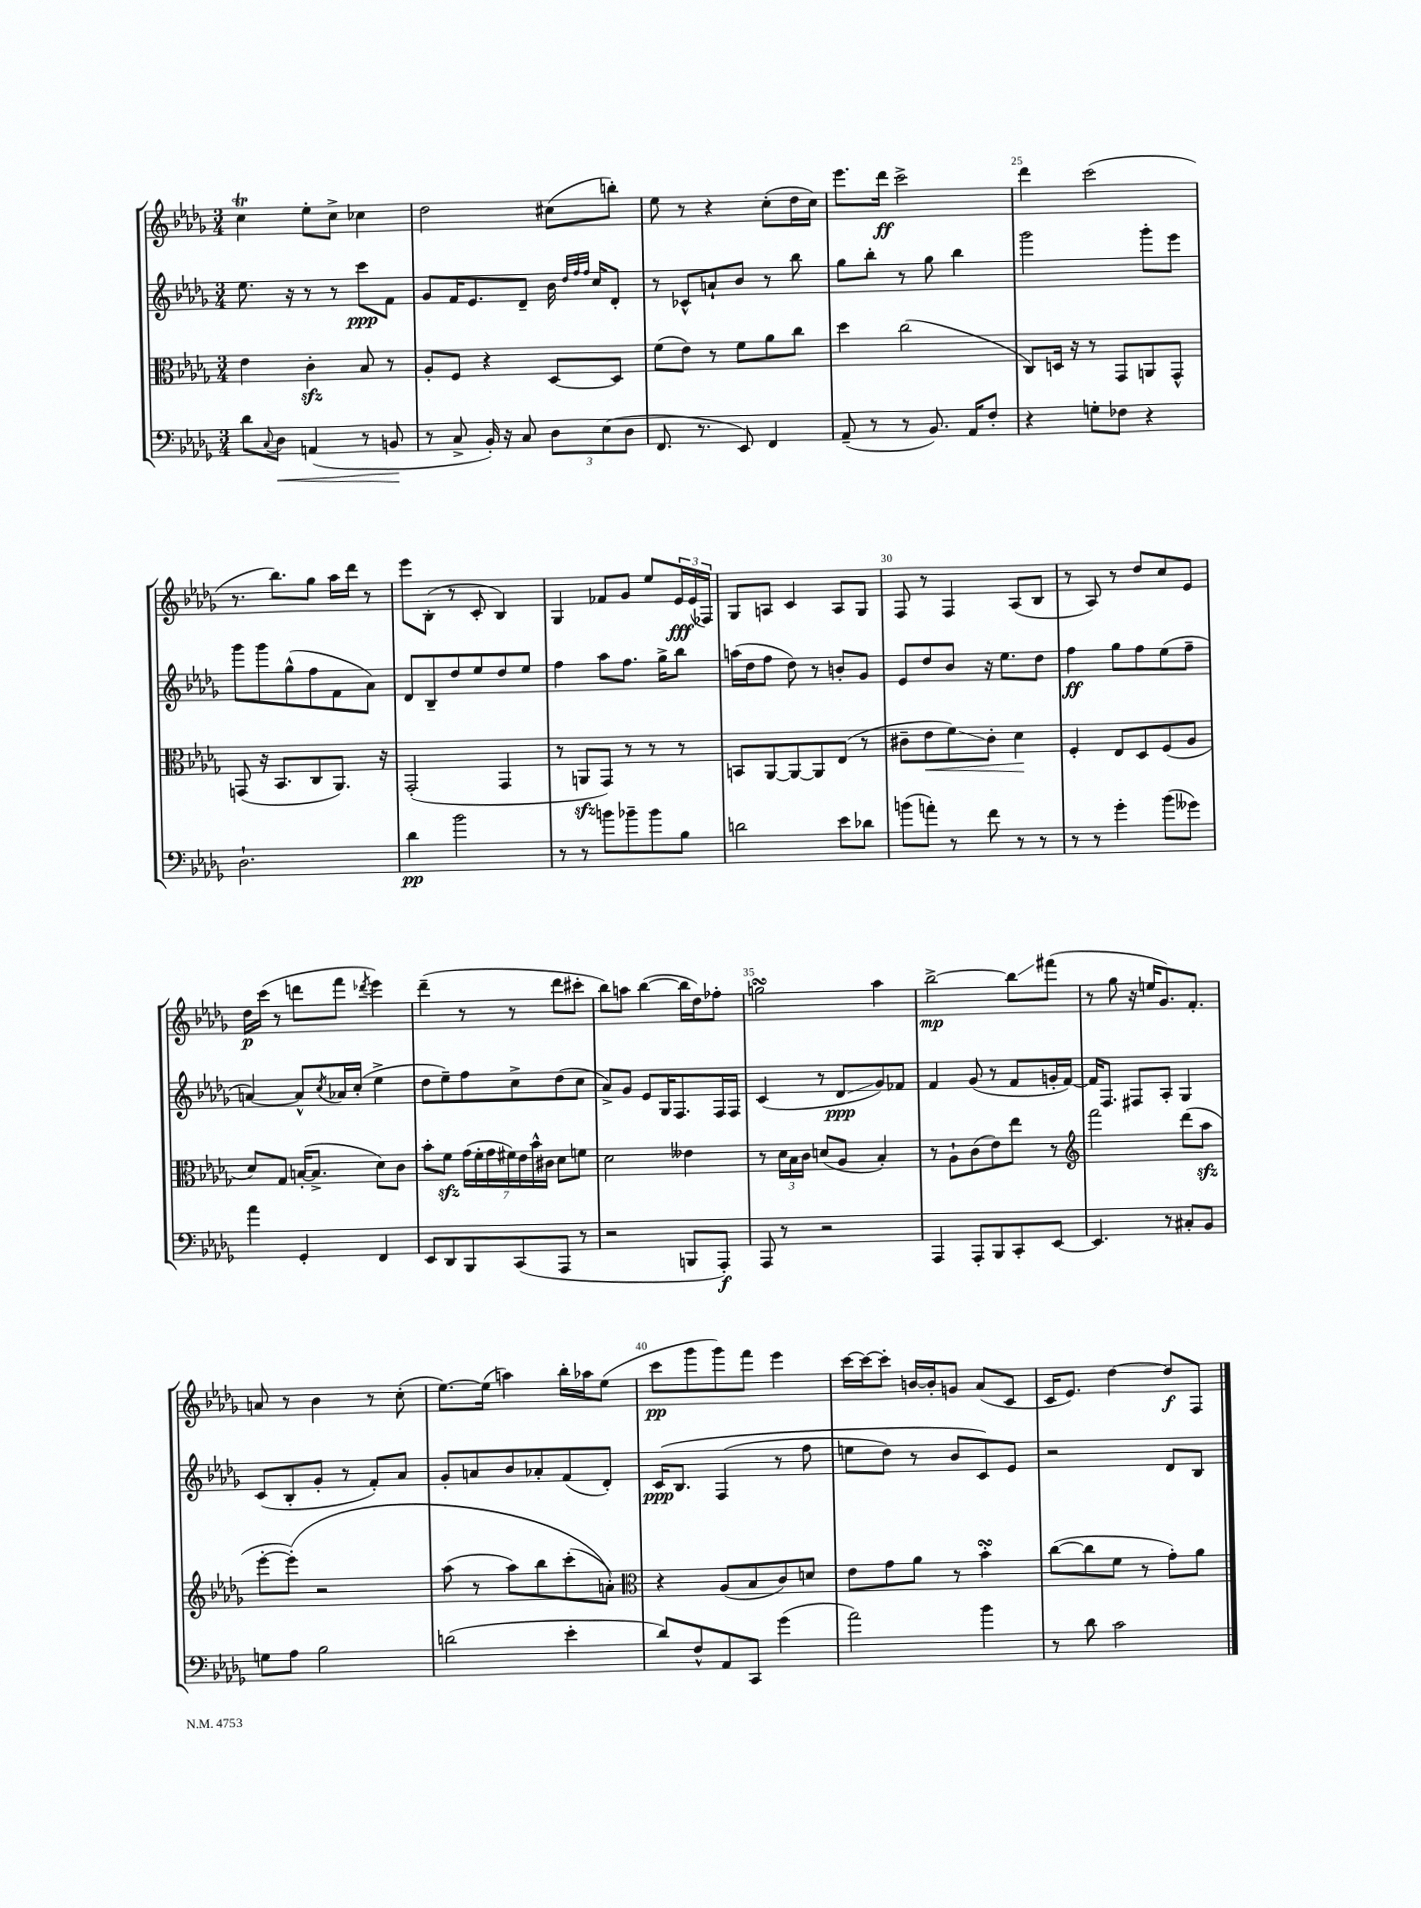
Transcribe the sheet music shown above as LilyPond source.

<<
\new StaffGroup <<
\new Staff = "s0" {
    \clef treble \key des \major \numericTimeSignature \time 3/4
    c''4\trill ees''8-. c''8-> ces''4 |
    des''2 cis''8( b''8-.) |
    ees''8 r8 r4 c''8-.( des''16 c''16) |
    ees'''8. des'''16\ff c'''2-> |
    des'''4 c'''2( |
    r8. bes''8.) ges''8 aes''16 des'''16 r8 |
    ees'''8 bes8-.( r8 c'8-. bes4) |
    ges4 fes'8 ges'8 ees''8 \tuplet 3/2 { ees'16\fff ees'16( fes16) } |
    ges8 a8 c'4 a8 ges8 |
    f8 r8 f4 aes8( bes8 |
    r8 aes8) r8 des''8 c''8 ees'8 |
    des''16\p c'''16( r8 d'''8 f'''8 \acciaccatura { des'''8 } ees'''4) |
    des'''4--( r8 r8 des'''8 cis'''8-. |
    bes''8) a''8 bes''4~( bes''16 des''16) fes''8-. |
    g''2\turn aes''4 |
    bes''2~->\mp bes''8\glissando fis'''8( |
    r8 ges''8 r16 e''16 ges'8.) f'8.-. |
    a'8 r8 bes'4 r8 c''8-.( |
    ees''8.~) ees''16( a''4) bes''16-. aes''16 ees''8( |
    c'''8\pp ges'''8 ges'''8) f'''8 ees'''4 |
    c'''16~ c'''16~ c'''8-. b'16~ b'16-. g'8 aes'8( c'8 |
    c'16 ees'8.) des''4~ des''8\f f8 \bar "|." |
}
\new Staff = "s1" {
    \clef treble \key des \major \numericTimeSignature \time 3/4
    ees''8. r16 r8 r8 c'''8\ppp f'8 |
    ges'8 f'16 ees'8. des'8-- bes'16 \grace { des''32 f''32 f''32 } c''16 des'8-. |
    r8 ces'8-^ a'8-! bes'8 r8 bes''8 |
    ges''8 bes''8-. r8 ges''8 bes''4 |
    ges'''2 ges'''8-. ees'''8 |
    ges'''8 ges'''8 ges''8-^( f''8 f'8 aes'8) |
    des'8 bes8-- des''8 ees''8 des''8 ees''8 |
    f''4 aes''8 f''8. ges''16-> bes''8 |
    a''16( des''16 f''8 des''8) r8 b'8-. ges'8 |
    ees'8 des''8 bes'8 r16 ees''8. des''8 |
    f''4\ff ges''8 f''8 ees''8( f''8-- |
    a'4~) a'8-^ \acciaccatura { c''8 } aes'16 c''16-.( ees''4-> |
    des''8 ees''8--) f''8 c''8-> des''8( c''8 |
    aes'8->) ges'8 ees'8 ges16 f8. f16 f16 |
    c'4( r8 des'8\glissando\ppp ges'8) fes'8 |
    f'4 ges'8( r8 f'8 g'16-. f'16~) |
    f'16 f8. fis8 aes8-. ges4 |
    c'8( bes8-. ges'8-. r8 f'8-.) aes'8 |
    ges'8-. a'8 bes'8 aes'8-. f'8( des'8-.) |
    c'16\ppp\( bes8. f4( r8 f''8 |
    e''8 des''8) r8 bes'8 c'8\) ees'8 |
    r2 des'8 bes8 \bar "|." |
}
\new Staff = "s2" {
    \clef alto \key des \major \numericTimeSignature \time 3/4
    ees'4 c'4-.\sfz bes8 r8 |
    aes8-. f8 r4 des8~ des8 |
    f'8( ees'8) r8 f'8 aes'8 c''8 |
    des''4 c''2( |
    c8) d16 r16 r8 ges,8 a,8 ges,8-^ |
    g,8( r16 bes,8. c8 aes,8.) r16 |
    ges,2-.( ges,4 |
    r8 a,8\sfz ges,8) r8 r8 r8 |
    b,8 aes,8~ aes,8~ aes,8 ees8( r8 |
    cis'8-- ees'8\< f'8\glissando) cis'8-. des'4\! |
    f4-. ees8 des8 f8( aes8 |
    des'8) ges8 b16~-.( b8.-> des'8) c'8 |
    bes'8-. f'8\sfz \tuplet 7/4 { ges'16( f'16-. ges'16 fis'16) ees'16 bes'16-^ cis'16 } des'8 f'8 |
    des'2 eeses'4 |
    r8 \tuplet 3/2 { des'16 bes16 c'16 } d'8( aes8 bes4-.) |
    r8 aes8-! c'8( ees'8) ees''8 r8 |
    \clef treble f'''2 des'''8( aes''8\sfz |
    ees'''8~-. ees'''8-.)\( r2 |
    aes''8( r8 aes''8) bes''8 c'''8-.( a'8-.)\) |
    \clef alto r4 aes8( bes8 c'8) d'8 |
    ees'8 ges'8 aes'8 r8 bes'4-.\turn |
    c''8~( c''8 f'8 r8 ges'8-.) aes'8 \bar "|." |
}
\new Staff = "s3" {
    \clef bass \key des \major \numericTimeSignature \time 3/4
    des'8 \appoggiatura { c8 } des8\< a,4( r8 b,8\! |
    r8 c8-> bes,16-.) r16 c8 \tuplet 3/2 { des8 ees8( des8 } |
    f,8. r8. ees,8) f,4 |
    aes,8--( r8 r8 bes,8.) aes,16 f8-. |
    r4 g8-. fes8 r4 |
    des2.-! |
    des'4\pp bes'2 |
    r8 r8 b'8 bes'8-- bes'8 bes8 |
    d'2 ees'8 des'8 |
    b'8( a'8-.) r8 f'8 r8 r8 |
    r8 r8 ges'4-. bes'8( geses'8) |
    aes'4 ges,4-. f,4 |
    ees,8 des,8 bes,,8 c,8( aes,,8 r8 |
    r2 b,,8 aes,,8-.\f) |
    aes,,8 r8 r2 |
    aes,,4 aes,,8-. bes,,8 c,8-. ees,8~ |
    ees,4. r8 cis8-. bes,8 |
    g8 aes8 bes2 |
    d'2( ees'4-. |
    des'8) f8-^ aes,8 c,8 ges'4( |
    aes'2) bes'4 |
    r8 des'8 c'2 \bar "|." |
}
>>
>>
\layout { \context { \Score currentBarNumber = #21 \override BarNumber.break-visibility = ##(#f #t #t) barNumberVisibility = #(every-nth-bar-number-visible 5) } }
